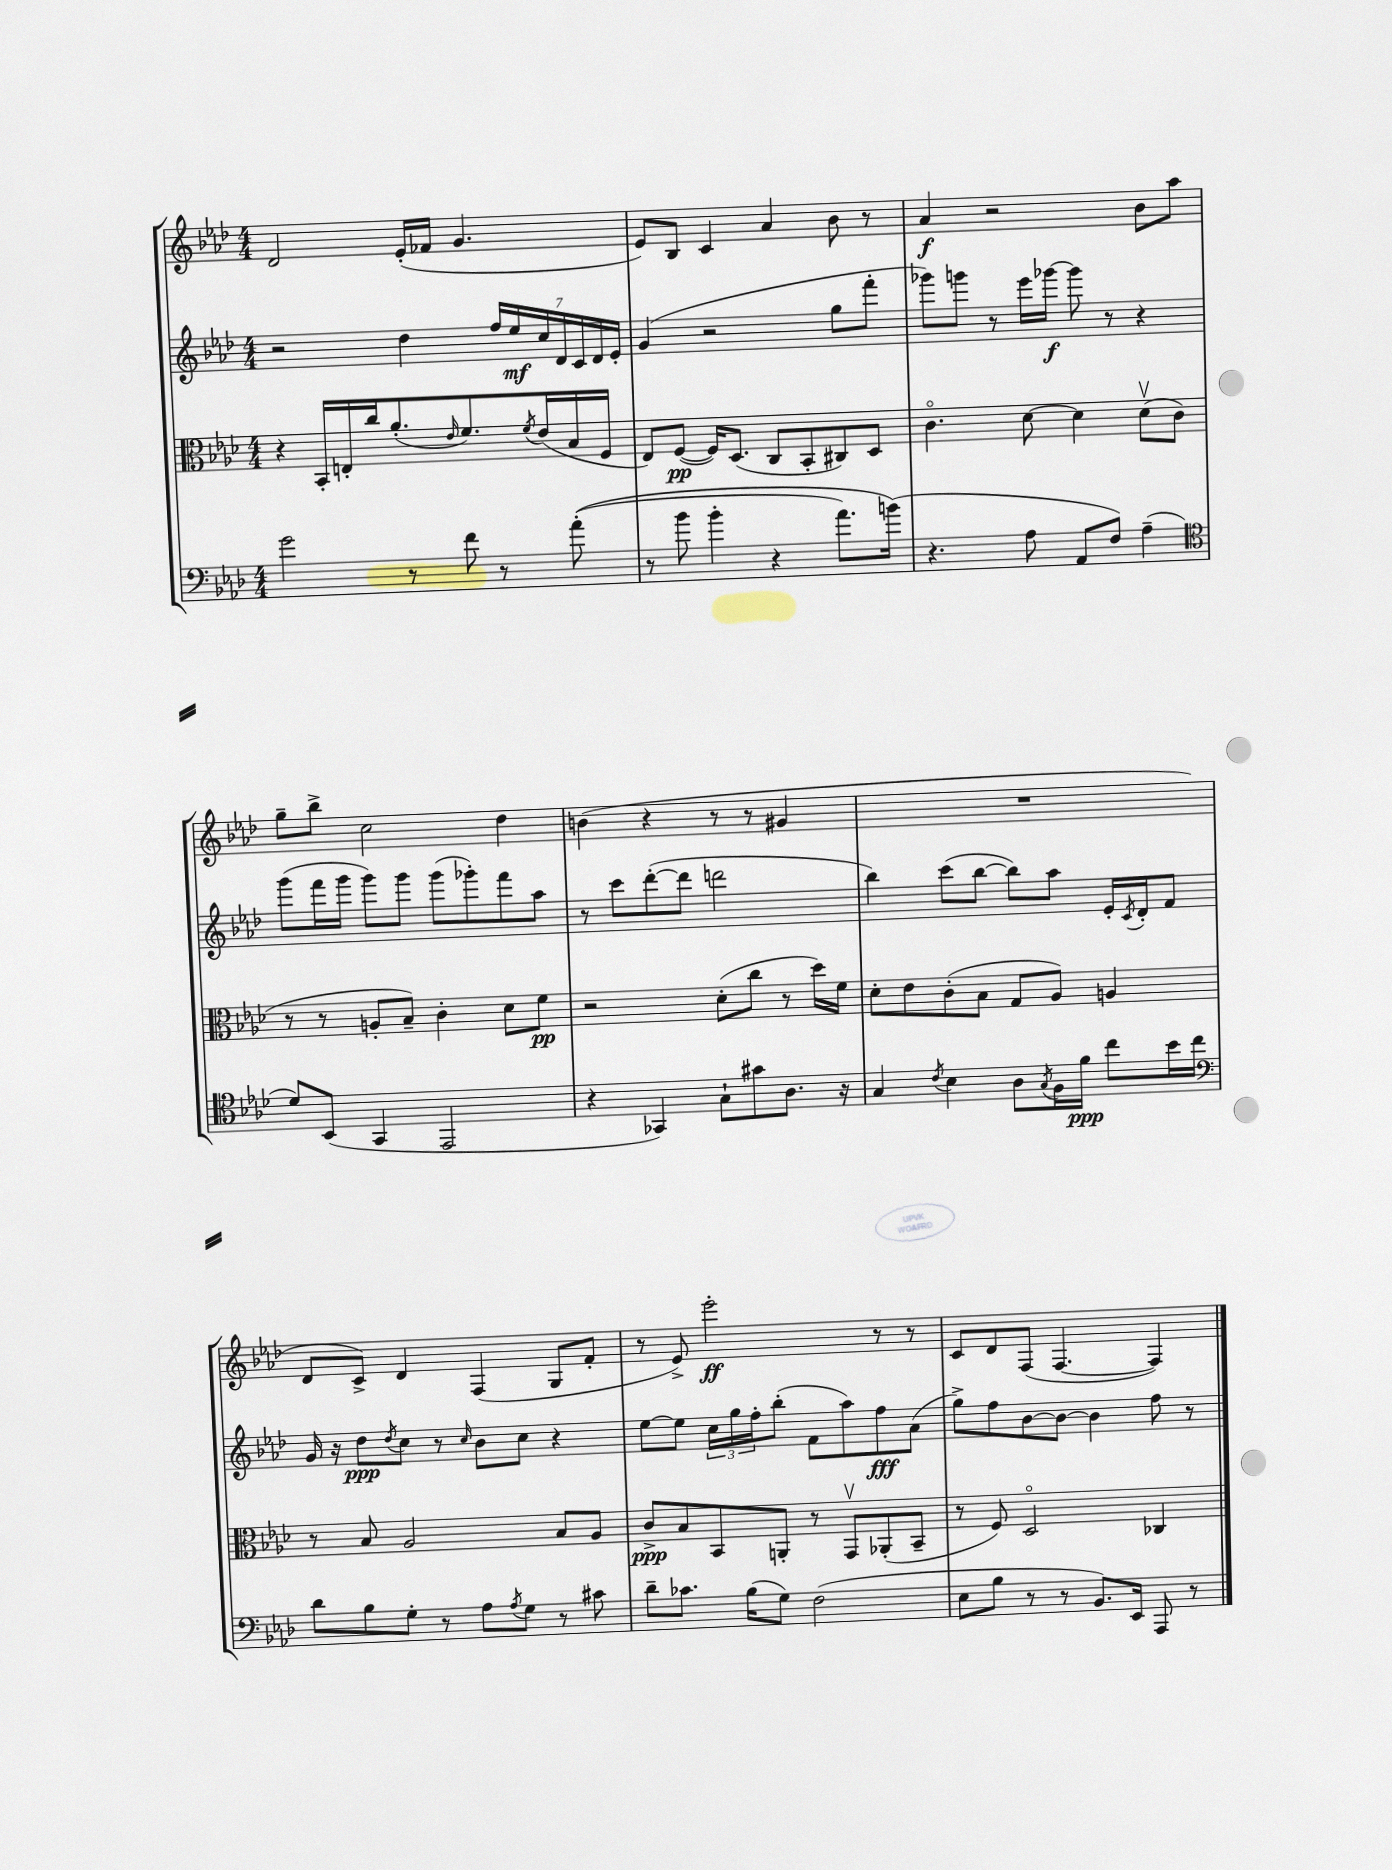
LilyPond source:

<<
\new StaffGroup <<
\new Staff = "s0" {
    \clef treble \key aes \major \numericTimeSignature \time 4/4
    des'2 ees'16-.( fes'16 g'4. |
    ees'8) bes8 c'4 aes'4 bes'8 r8 |
    aes'4\f r2 bes'8 aes''8 |
    g''8-- bes''8-> c''2 des''4 |
    b'4( r4 r8 r8 gis'4 |
    R1 |
    des'8 c'8->) des'4 f4( g8 f'8-. |
    r8 ees'8->) ees'''2-.\ff r8 r8 |
    c'8 des'8 f8( f4.~ f4) \bar "|." |
}
\new Staff = "s1" {
    \clef treble \key aes \major \numericTimeSignature \time 4/4
    r2 des''4 \tuplet 7/4 { f''16 ees''16\mf c''16 des'16 c'16 des'16 ees'16-. } |
    g'4( r2 g''8 f'''8-. |
    ges'''8) g'''8 r8 ees'''16 ges'''16~\f ges'''8 r8 r4 |
    g'''8( f'''16 g'''16 g'''8) g'''8 g'''8( ges'''8-.) f'''8 aes''8 |
    r8 c'''8 des'''8~-.( des'''8 d'''2 |
    bes''4) c'''8( bes''8~ bes''8) aes''8 ees'16-. \acciaccatura { c'8 } des'16-. f'8 |
    g'16 r16 des''8\ppp \acciaccatura { des''8 } c''8 r8 \grace { c''16 } bes'8 c''8 r4 |
    ees''8~ ees''8 \tuplet 3/2 { c''16 g''16 f''16-. } bes''8-.( f'8 aes''8) f''8\fff aes'8( |
    g''8->) f''8 bes'8~ bes'8~ bes'4 f''8 r8 \bar "|." |
}
\new Staff = "s2" {
    \clef alto \key aes \major \numericTimeSignature \time 4/4
    r4 bes,16-. e16-. c''16 aes'8.-.( \grace { ees'16 } f'8.) \acciaccatura { f'8 } ees'16( bes16 f16 |
    ees8) f8~\pp( f16) des8.( c8 bes,8-. cis8) des8 |
    c'4.\flageolet des'8~ des'4 des'8\upbow( c'8 |
    r8 r8 a8-. bes8--) c'4-. des'8 f'8\pp |
    r2 des'8-.( c''8 r8 des''16) f'16 |
    des'8-. ees'8 c'8-.( bes8 g8 aes8) a4 |
    r8 bes8 aes2 bes8 aes8 |
    c'8->\ppp bes8 bes,8 a,8-. r8 g,8\upbow aes,8-.( bes,8-- |
    r8 f8) des2\flageolet ces4 \bar "|." |
}
\new Staff = "s3" {
    \clef bass \key aes \major \numericTimeSignature \time 4/4
    g'2 r8 f'8 r8 aes'8-.(\( |
    r8 bes'8 bes'4-. r4 aes'8.) b'16(\) |
    r4. aes8 aes,8 f8) aes4--( |
    \clef tenor des'8) bes,8( g,4 ees,2 |
    r4 ges,4) g8-! gis'8 aes8. r16 |
    g4 \acciaccatura { c'8 } bes4 aes8 \acciaccatura { g8 } f16 f'16\ppp c''8 bes'16 c''16 |
    \clef bass des'8 bes8 g8-. r8 aes8 \acciaccatura { aes8 } g8 r8 cis'8 |
    des'8-- ces'8. bes16( g8) f2( |
    ees8 bes8 r8 r8 bes,8.) ees,16 aes,,8 r8 \bar "|." |
}
>>
>>
\layout { \context { \Score \remove "Bar_number_engraver" } }
